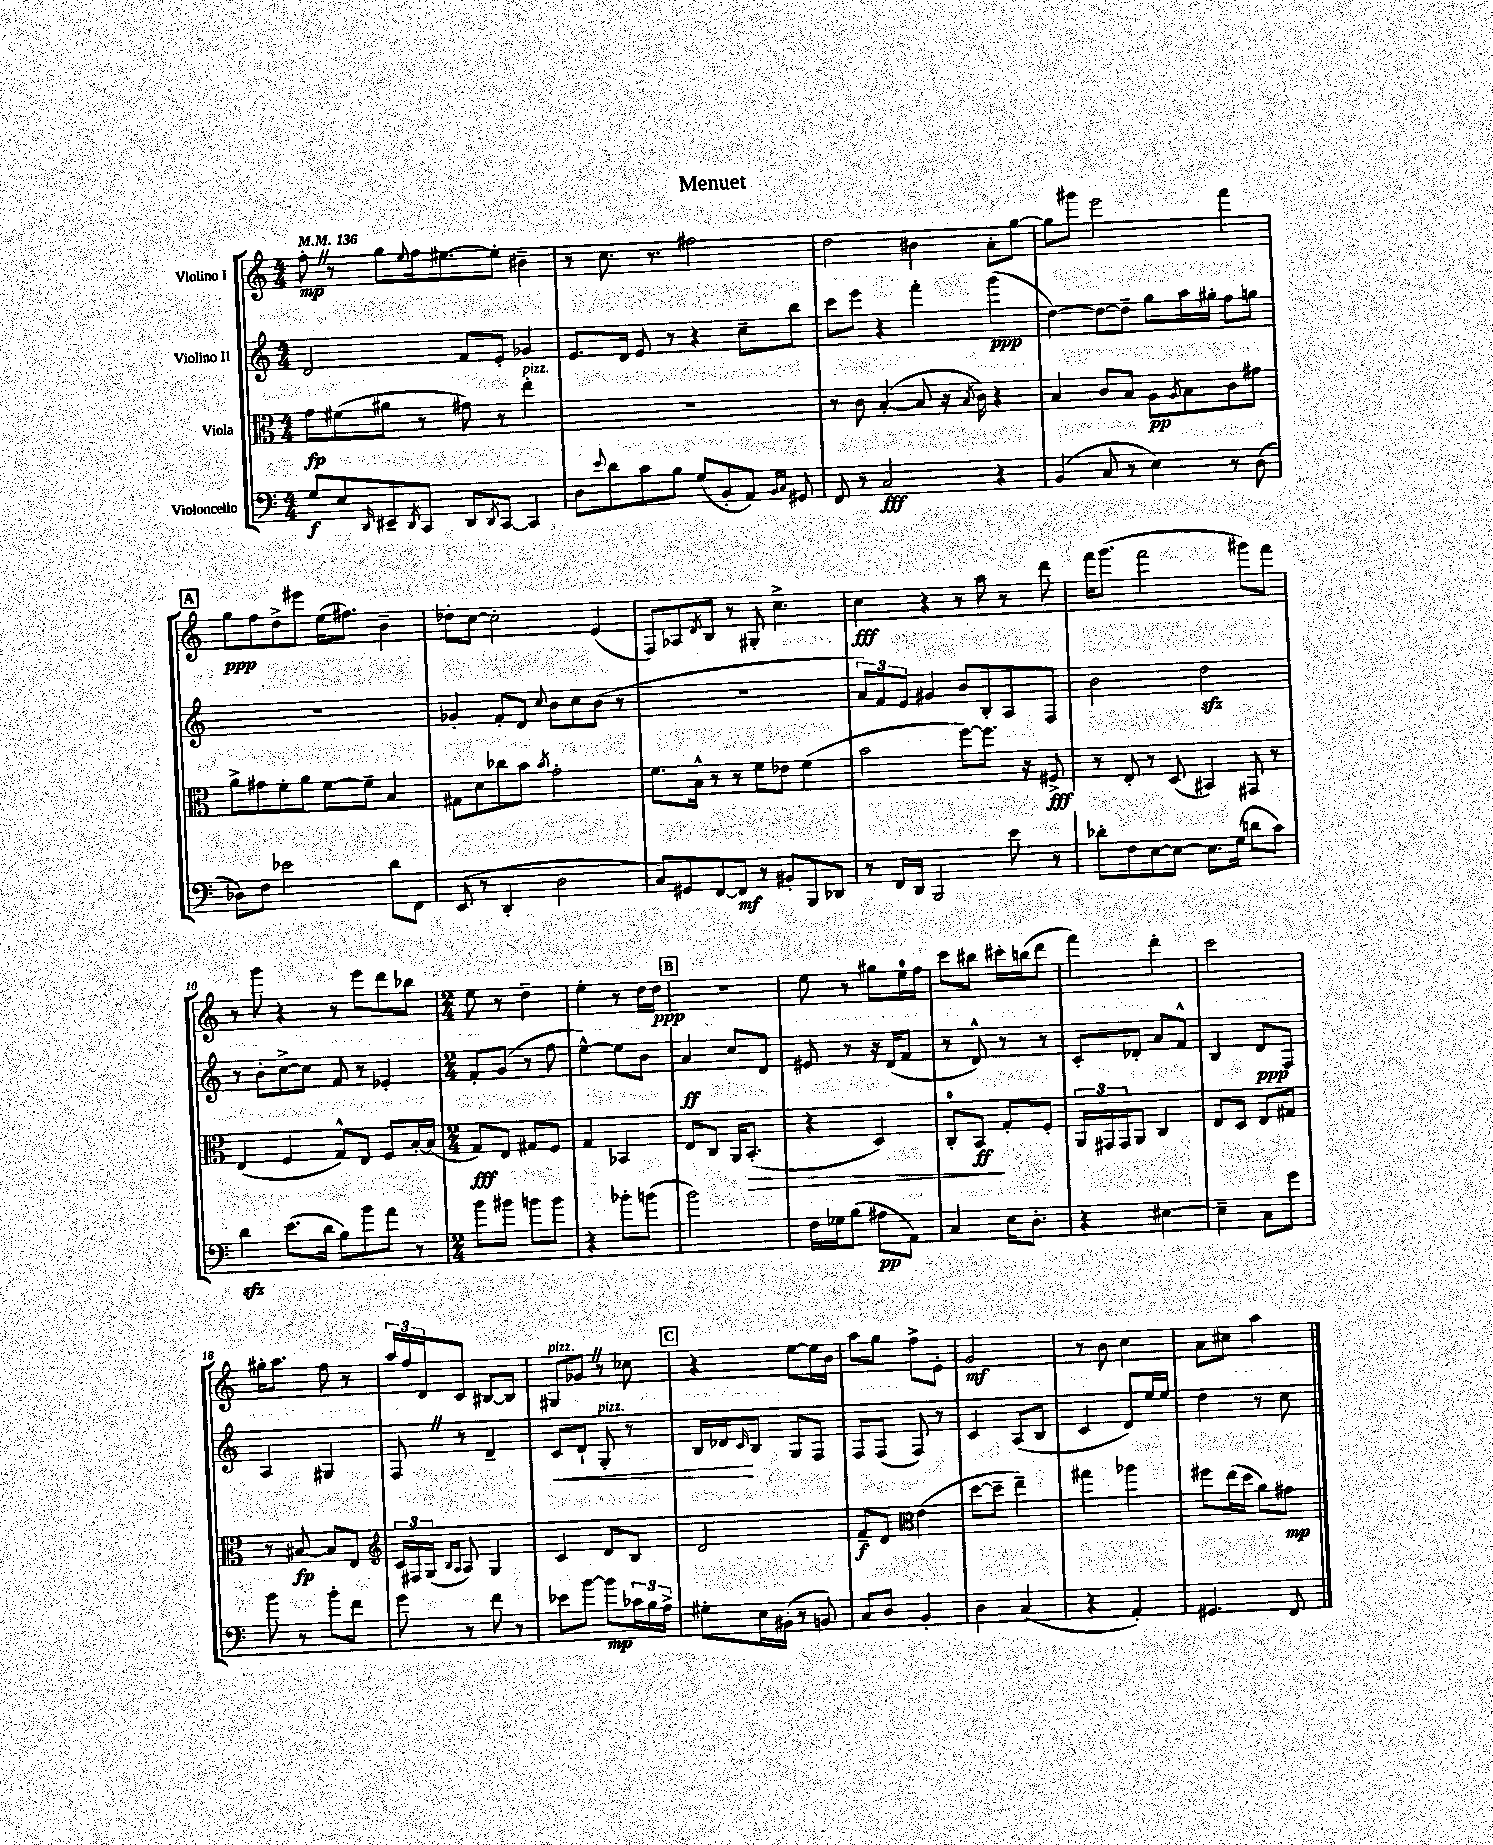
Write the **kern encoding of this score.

**kern	**kern	**kern	**kern
*staff4	*staff3	*staff2	*staff1
*clefF4	*clefC3	*clefG2	*clefG2
*k[]	*k[]	*k[]	*k[]
*M4/4	*M4/4	*M4/4	*M4/4
*MM136	*MM136	*MM136	*MM136
8G	8g	2d	8ff'
8E	(8f#	.	8r
16qqDD	.	.	.
8EE#~	8a#	.	8gg
8qDD	.	.	8qqee
8CC	8r	.	16ff
.	.	.	[8.ee#
8DD	8g#)	8f	.
8qDD	.	.	.
[8CC	8r	8e'	8ee#']
4CC]	4ee'	4g-	4b#~
=	=	=	=
8D	1r	8.e	8r
8qqe	.	.	.
8d	.	.	8.cc
.	.	16d	.
8c	.	8e	.
.	.	.	8.r
8B	.	8r	.
(8G	.	4r	2ff#
8BB'	.	.	.
8AA)	.	8cc~	.
16qqBB	.	.	.
16qqC	.	.	.
8GG#	.	8bb	.
=	=	=	=
8FF	8r	8ccc	2dd
8r	8c	8eee	.
2C	([4B'	4r	.
.	8B]	4fff'	4b#
.	16r	.	.
.	8qB	.	.
.	16c)	.	.
4r	4r	(4ggg	8a'
.	.	.	[8gg
=	=	=	=
(4BB	4B	[4dd)	8gg]
.	.	.	8ggg#
8C	8c	8dd_	2eee
8r	8B	8dd~]	.
4E)	8A	8gg	.
.	8qA	.	.
.	8B	16aa	.
.	.	16gg#'	.
8r	8c	8ff	4fff
(8D	8g#	8gg	.
=	=	=	=
8D-)	8a^	1r	8gg
8F	8g#	.	8ff
2e-	8f'	.	8dd^
.	8a	.	8eee#
.	[8f	.	(16ee
.	.	.	8.ff#)
.	8f~]	.	.
8d	4B	.	4b~
8FF	.	.	.
=	=	=	=
(8EE	8G#	4g-'	8dd-'
8r	8d	.	[8cc
4DD'	8cc-	8f'	2cc']
.	8b	8d	.
.	8qb	8qqcc	.
2D	2g'	8b	.
.	.	8cc	.
.	.	(8b	(4e
.	.	8r	.
=	=	=	=
8C)	8.f	1r	8F)
8GG#	.	.	8A-
.	16B^^	.	.
.	.	.	8qd
[8FF	8r	.	8B
8FF]	8r	.	8r
8r	8f	.	8G#'
8BB#'	8e-	.	4.cc^
8BBB	(4f	.	.
8DD-	.	.	.
=	=	=	=
8r	2b	12a)	4cc
.	.	12f	.
16FF	.	.	.
.	.	12e	.
16DD	.	.	.
2BBB	.	4g#	4r
.	[8ff)	8b	8r
.	8.ff]	8B'	8aa
8e	.	8A	8r
.	16r	.	.
8r	8F#^	8F	8ddd
=	=	=	=
8d-'	8r	2b	16fff
.	.	.	(8.ggg
8F	8E'	.	.
[8E	8r	.	2fff
8E_	(8D	.	.
8.E]	4BB#)	2dd	.
(16G	.	.	.
8d	8GG#	.	8ggg#)
8c)	8r	.	8fff
=	=	=	=
4d	(4E	8r	8r
.	.	8b'	8ggg
(8.e	4F	[8cc^	4r
.	.	8cc]	.
16d	.	.	.
8B)	8G^^)	8f	8r
8b	8E	8r	8eee
8a	8F	4e-'	8ddd
8r	[16B'	.	8bb-
.	(16B]	.	.
=	=	=	=
*M2/4	*M2/4	*M2/4	*M2/4
8b	8G)	8f'	8ee
8b#	8E	(8g	8r
8b	8G#	8r	4dd~
8b	8F	8ff	.
=	=	=	=
4r	4G	[4ee^^)	4ee'
8b-'	4BB-	8ee]	8r
(8b	.	8b	16dd
.	.	.	16dd
=	=	=	=
2b)	8E	4a	2r
.	8C	.	.
.	16AA	8cc	.
.	(8.BB'	.	.
.	.	8d	.
=	=	=	=
16F	4r	8e#	8ee
16G-	.	.	.
(8B	.	8r	8r
8A#	4D)	16r	8gg#
.	.	(16d	.
8AA)	.	8f	16ee
.	.	.	16ff
=	=	=	=
4C	8C'	8r	8ccc
.	8BB	8d^^)	8bb#
16E	8G'	8r	16ccc#'
8.D'	.	.	(16bb
.	8F'	8r	8ddd
=	=	=	=
4r	24AA	8c'	4fff)
.	24GG#	.	.
.	24GG#	.	.
.	8AA	8d-'	.
[4E#	4C	8a	4ddd'
.	.	8f^^	.
=	=	=	=
4E#~]	8E	4B	2ccc
.	8D	.	.
8C	8E	8d	.
8g	8G#	8F	.
=	=	=	=
8b	8r	4A	16gg#'
.	.	.	8.aa
8r	[8B#	.	.
8b'	8B#]	4G#	8ff
8f	8E	.	8r
=	=	=	=
*	*clefG2	*	*
8g	24c	8F	24aa
.	24F#	.	24ff
.	(24G	.	24d
.	16qqB	.	.
.	16qqA	.	.
8r	8A)	8r	8c
8f	4G	4d~	[8B#
8r	.	.	8B#]
=	=	=	=
8e-	4c	8c	8G#
[8b	.	8d`	8g-
8b]	8d	8G'	8r
24c-	8B	8r	8cc-
24B	.	.	.
24A^	.	.	.
=	=	=	=
8G#'	2d	16B	4r
.	.	16d-	.
.	.	16qqc	.
16E	.	8B	.
(16BB#'	.	.	.
8r	.	8G	[8ee
8BB)	.	8F	16ee]
.	.	.	16b
=	=	=	=
8C	8f~	8F	8aa
8D	8d	(8F	8gg
*	*clefC3	*	*
4BB'	(4e	8F)	8ff^
.	.	8r	8e'
=	=	=	=
4D	[8dd	4c	2g
.	8dd~]	.	.
(4C	4ee~)	(8A	.
.	.	8B	.
=	=	=	=
4r	4gg#	4c	8r
.	.	.	8b
4AA')	4aa-	8d)	4cc
.	.	16ee	.
.	.	16ee	.
=	=	=	=
4.GG#	8ff#	4dd	8a
.	(16ee	.	8cc#
.	16dd	.	.
.	8a)	8r	4aa
8FF	8g#	8cc	.
==	==	==	==
*-	*-	*-	*-
